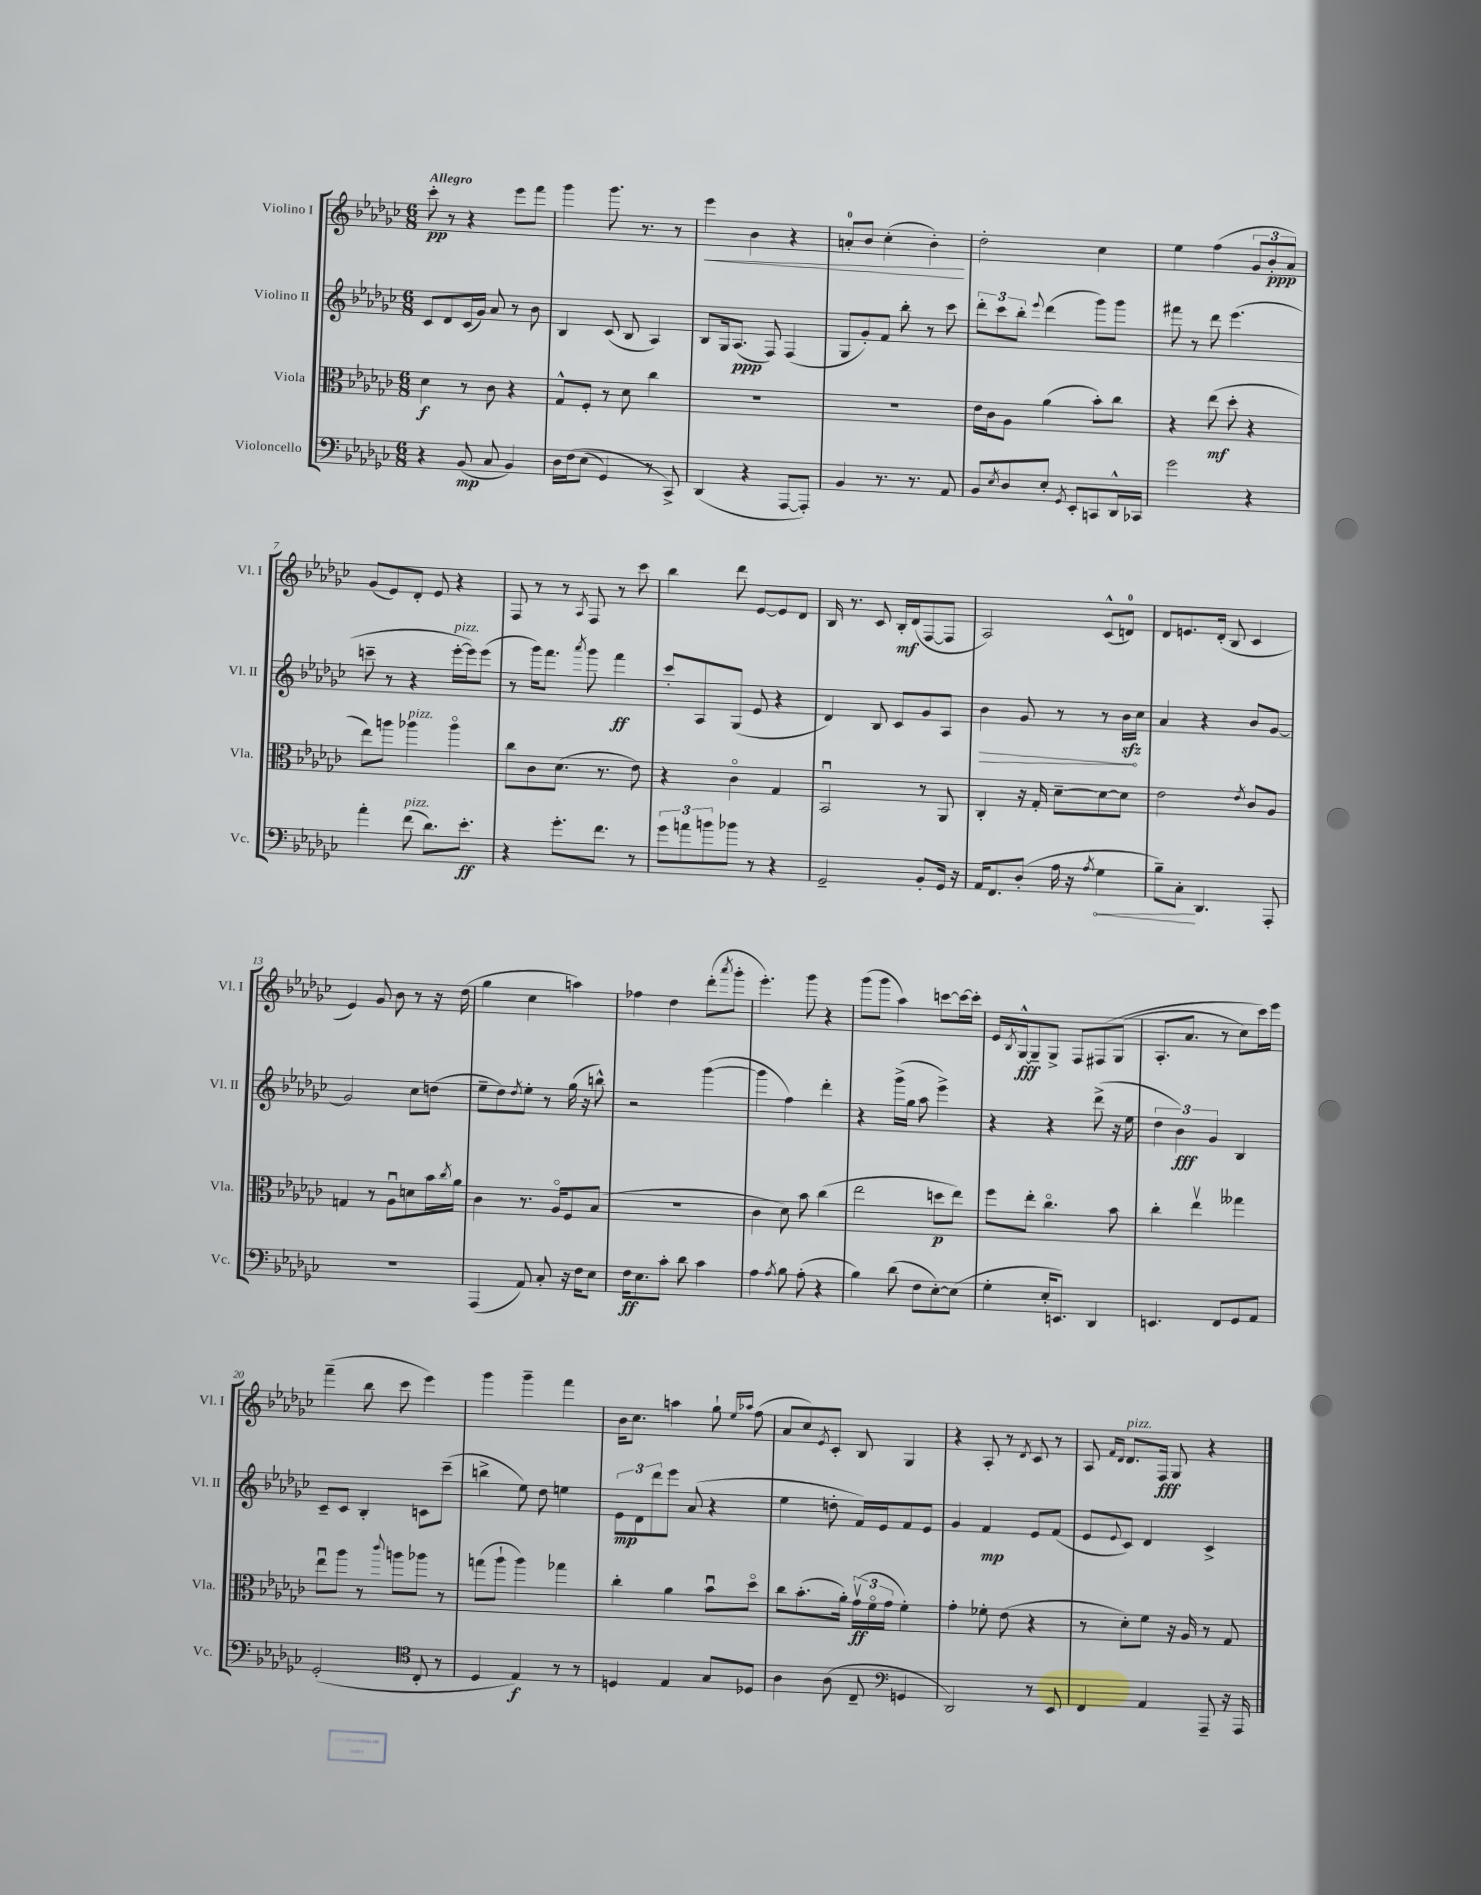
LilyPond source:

<<
\new StaffGroup <<
\new Staff = "s0" \with { instrumentName = "Violino I" shortInstrumentName = "Vl. I" } {
    \clef treble \key ges \major \numericTimeSignature \time 6/8 \tempo "Allegro"
    ces'''8-.\pp r8 r4 ees'''8 f'''8 |
    ges'''4 ges'''8. r8. r8 |
    ees'''4\< bes'4 r4 |
    a'8-0-. bes'8 ces''4-.( bes'4-.\!) |
    des''2-. ces''4 |
    ees''4 f''4( \tuplet 3/2 { ges'8 bes'8-.\ppp aes'8) } |
    ges'8( ees'8) des'8-. ees'8 r4 |
    f8 r8 r8 \acciaccatura { aes8 } f8 r8 ces'''8 |
    bes''4 des'''8 ees'8~ ees'8 des'8 |
    bes16 r8. ces'8 bes16-.\mf des'16( f8~ f8 |
    aes2) ces'8-^( d'8-0) |
    des'8 e'8. des'16-.( bes8 ces'4 |
    ees'4) ges'8 bes'8 r8 r16 des''16( |
    ges''4 ces''4 a''4) |
    fes''4 des''4 des'''8-.( \acciaccatura { aes'''8 } ges'''8-. |
    ees'''4.-.) ges'''8 r4 |
    ges'''8( ges'''8 aes''4) c'''8~ c'''16~ c'''16-. |
    ees'16 \acciaccatura { bes8 } ges16~-^\fff ges8-- ges8-> f8 fis8\( ges8( |
    aes8.-. aes'8. r8 ces''8) ces'''16\) ees'''16 |
    f'''4--( bes''8 ces'''8 ees'''4) |
    ges'''4 ges'''4-- f'''4 |
    bes'16 ces''8. a''4 ges''8-! \grace { ees''16 aes''16 } f''8( |
    aes'8 ces''8) \acciaccatura { ees'8 } ces'8-. bes8 ges4 |
    r4 aes8-. r8 \acciaccatura { des'8 } ces'8 r8 |
    aes8 \grace { f'16 des'16 } des'8.^\markup { \italic "pizz." } f16\fff ges8 r4 \bar "|." |
}
\new Staff = "s1" \with { instrumentName = "Violino II" shortInstrumentName = "Vl. II" } {
    \clef treble \key ges \major \numericTimeSignature \time 6/8
    ces'8 des'8 ces'16( ges'16) aes'8 r8 bes'8 |
    bes4 ces'8( bes8 aes4) |
    bes8 ges16 aes8.\ppp( f8) f4( |
    ges8 ges'8-.) f'8 bes''8-. r8 ces'''8 |
    \tuplet 3/2 { des'''8-. ces'''8 bes''8-. } \appoggiatura { ees'''8 } des'''4( ges'''8) ges'''8 |
    fis'''8 r8 des'''8 ees'''4.( |
    c'''8-- r8 r4 ees'''16~-.^\markup { \italic "pizz." } ees'''16) ees'''8( |
    r8 ges'''16) f'''8. \acciaccatura { aes'''8 } ges'''8 f'''4\ff |
    ces'''8-. aes8 ges8( ees'8 r4 |
    des'4) bes8 ces'8 ges'8 aes8 |
    \once \override Hairpin.circled-tip = ##t bes'4\> ges'8 r8 r8 bes'16\sfz\! ces''16 |
    aes'4 r4 bes'8 ges'8~ |
    ges'2 ces''8 d''8( |
    ees''8-- des''8) \acciaccatura { des''8 } ees''8-. r8 ges''16( r16 b''8-^) |
    r2 ges'''4~( |
    ges'''4 f''4) des'''4-. |
    r4 ges'''16->( ges''16 aes''8 ees'''4->) |
    r4 r4 des'''8->( r16 ees''16 |
    \tuplet 3/2 { des''4 bes'4\fff) ges'4 } bes4 |
    ces'8-- ces'8 bes4-. c'8 ces'''8--( |
    b''4-> ees''8) des''8 e''4 |
    \tuplet 3/2 { ees'8\mp des'8 des'''8 } ees'''8 aes'8( r4 |
    ees''4 d''8-. f'16) ees'16 f'8 ees'8 |
    ges'4 f'4\mp ees'8 f'8( |
    ees'8 \appoggiatura { ees'8 } ces'8) des'4 ces'4-> \bar "|." |
}
\new Staff = "s2" \with { instrumentName = "Viola" shortInstrumentName = "Vla." } {
    \clef alto \key ges \major \numericTimeSignature \time 6/8
    des'4\f r8 ces'8 r4 |
    ges8-^ f8-. r8 des'8 ces''4 |
    R2. |
    R2. |
    ees'16 ces'16 aes8 aes'4( bes'8-.) ces''8 |
    r4 ees''8\mf( des''8-. r4 |
    ees''8) a''8 aes''4^\markup { \italic "pizz." } aes''4\flageolet |
    ces''8 ces'8 des'8.( r8. ees'8) |
    r4 ces'4\flageolet ges4 |
    bes,2\downbow r8 aes,8 |
    ces4-. r16 ges16-. des'8~-- des'8~ des'8 |
    ees'2 \acciaccatura { ees'8 } ces'8 aes8 |
    g4 r8 aes8\downbow d'8 bes'16 \acciaccatura { ces''8 } aes'16 |
    ces'4 r8. aes16\flageolet f8 bes8( |
    R2. |
    ces'4 des'8) bes'8 ces''4( |
    ees''2 d''8\p ees''8) |
    f''8 ees''8-. ces''4.\flageolet bes'8 |
    ces''4-. ees''4\upbow geses''4 |
    ees''8\downbow aes''8 r8 \appoggiatura { ces'''8 } a''8 aes''8 r8 |
    g''8( aes''8-! aes''4) ges''4 |
    ces''4-. aes'4 bes'8\downbow des''8\flageolet |
    ces''8 bes'8.-.( aes'16-.) \tuplet 3/2 { ges'16\upbow\ff( f'16\flageolet ges'16 } f'4-.) |
    ges'4-. fes'8-. ees'8( r4 |
    r8 des'8-.) f'8 r16 aes16 r8 ges8 \bar "|." |
}
\new Staff = "s3" \with { instrumentName = "Violoncello" shortInstrumentName = "Vc." } {
    \clef bass \key ges \major \numericTimeSignature \time 6/8
    r4 bes,8\mp( ces8 bes,4) |
    des16 f16\( ees8( ges,4) r8 ces,8->\) |
    des,4( r4 aes,,8~ aes,,8-.) |
    bes,4 r8. r8. aes,8 |
    bes,8 \acciaccatura { ees8 } des8 ees8-. \acciaccatura { ges,8 } ees,8-. c,8 des,16-^ ces,16 |
    ges'2 r4 |
    aes'4-. f'8^\markup { \italic "pizz." }( des'8.) ees'8.-.\ff |
    r4 ges'8.-. f'8. r8 |
    \tuplet 3/2 { ges'8 a'8 b'8 } bes'8 r8 r4 |
    ges,2-- bes,8-. ges,16 r16 |
    aes,16 f,8. des8-.( aes16 r16 \acciaccatura { aes8 } \once \override Hairpin.circled-tip = ##t ges4\< |
    bes8--) ces8-.\! des,4. aes,,8-. |
    R2. |
    aes,,4( aes,8) ces8-. r16 f16 ees8 |
    f16\ff ees8. ces'8-. des'8 ces'4 |
    aes4 \acciaccatura { aes8 } bes8 aes8-.( r4 |
    bes4) des'8( f8 ees8~-.) ees8( |
    ges4-. ees16-. e,8.) des,4 |
    e,4. f,8 ges,8 aes,8 |
    ges,2-.( \clef tenor ces8-. r8 |
    des4 ees4\f) r8 r8 |
    d4 ees4 ges8 des8 |
    aes4 aes8( ces8-- \clef bass g,4 |
    des,2) r8 ees,8 |
    f,4 aes,4 aes,,8-- r16 aes,,16 \bar "|." |
}
>>
>>
